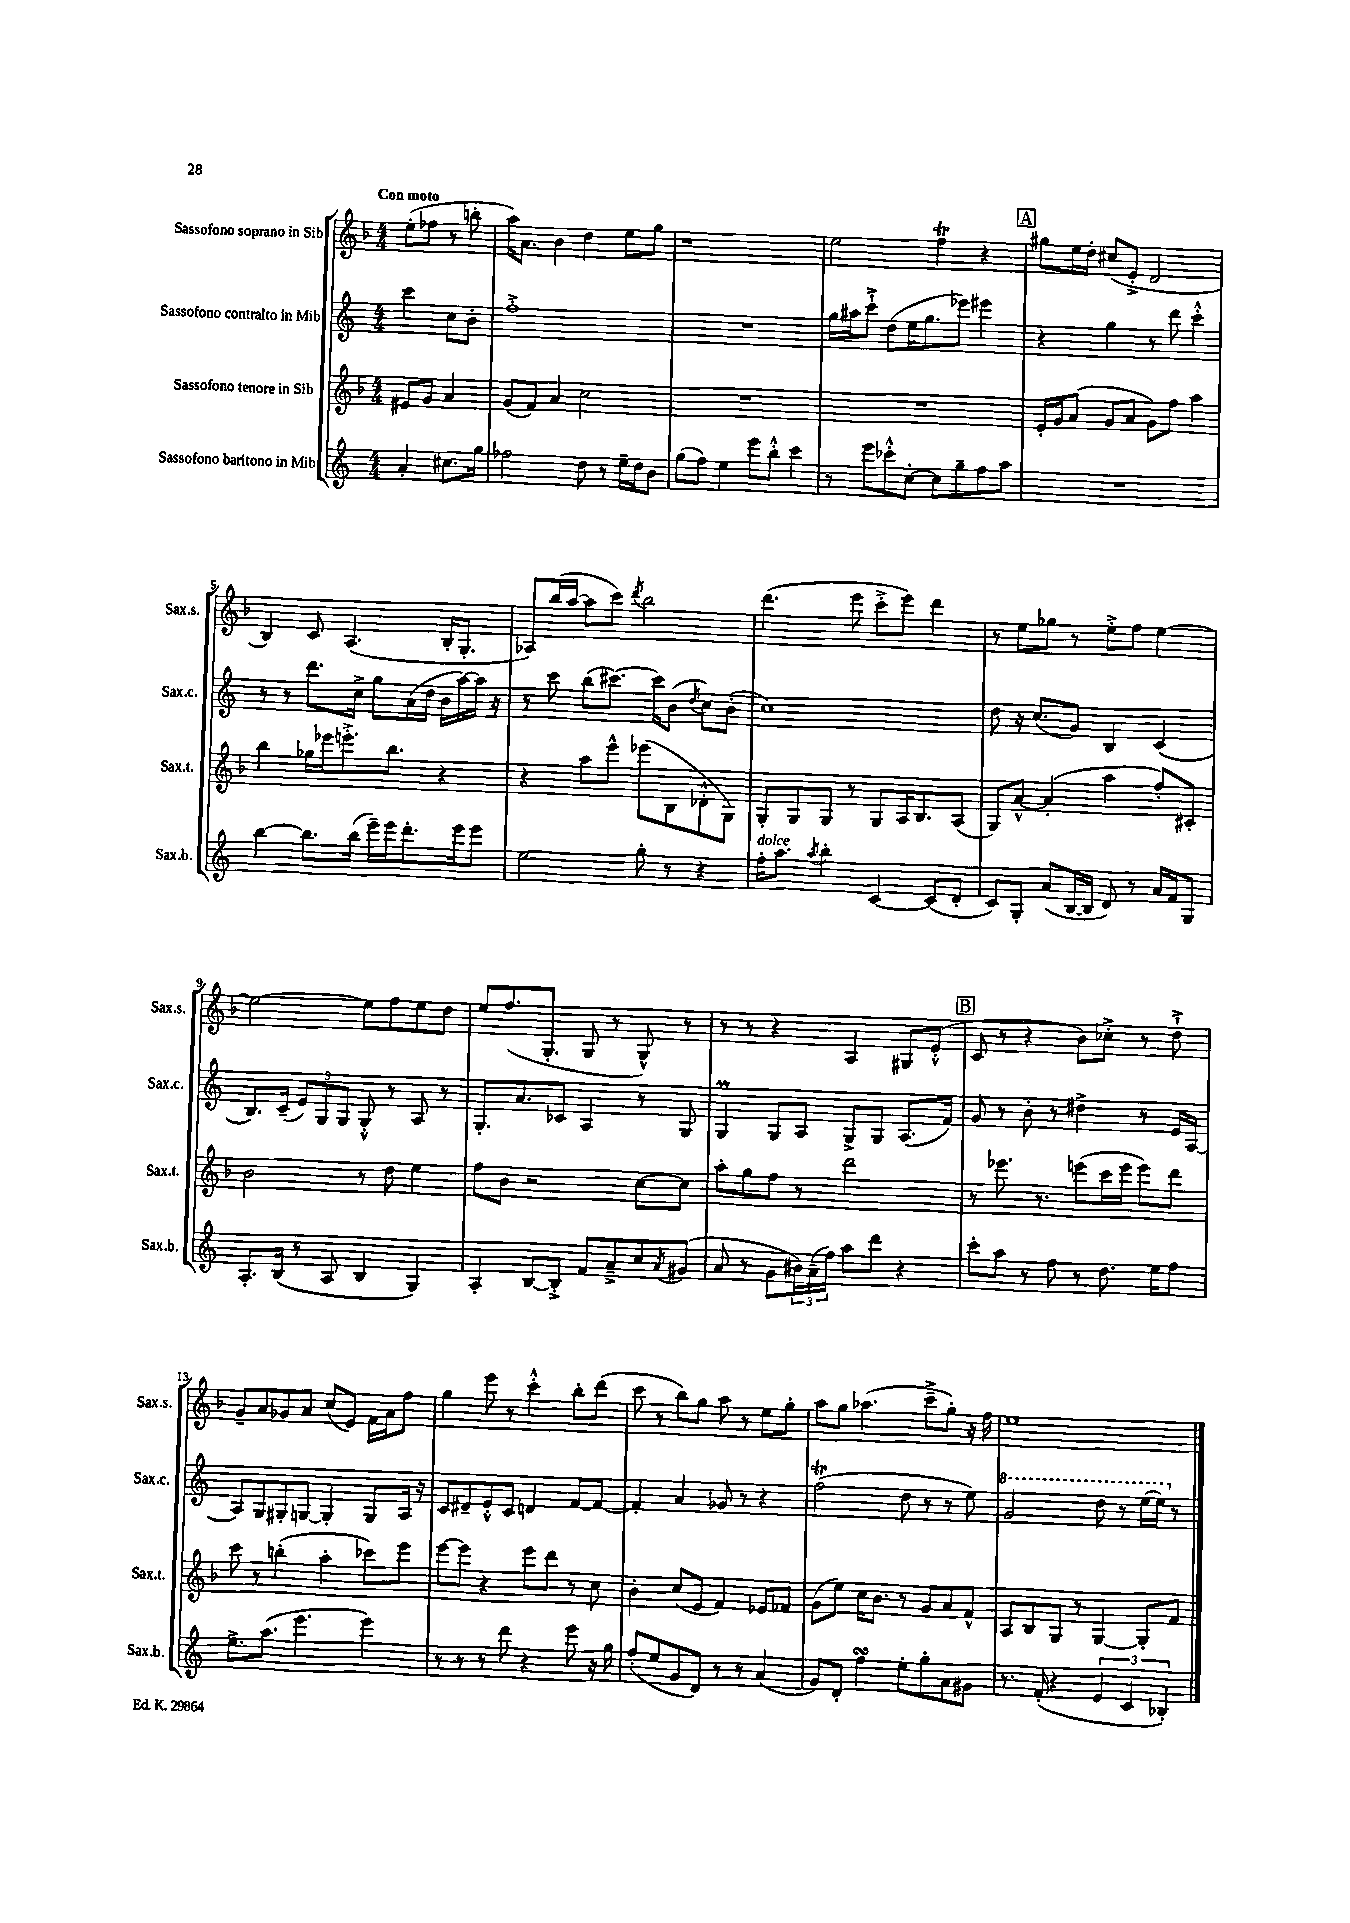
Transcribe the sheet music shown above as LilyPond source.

<<
\new StaffGroup <<
\new Staff = "s0" \with { instrumentName = "Sassofono soprano in Sib" shortInstrumentName = "Sax.s." } {
    \clef treble \key f \major \numericTimeSignature \time 4/4 \partial 2 \tempo "Con moto"
    e''8-.( fes''8 r8 b''8-. |
    a''16) a'8. bes'4 d''4 e''8 g''8 |
    r1 |
    e''2 f''4\trill r4 |
    \mark \markup { \box "A" } gis''8 e''16 d''16-. cis''8( e'8-.-> d'2 |
    bes4) c'8 a4.( bes16-. g8.-. |
    aes8) bes''16( a''16~ a''8 c'''8) \acciaccatura { d'''8 } bes''2 |
    d'''4.( e'''8 c'''8-.-> e'''8) d'''4 |
    r8 e''8 ges''8 r8 e''8-.-> f''8 e''4~ |
    e''2~ e''8 f''8 e''8 d''8 |
    e''8 f''8.( g8.-. g8 r8 g8-^) r8 |
    r8 r8 r4 a4 gis8 e'8-.-^( |
    \mark \markup { \box "B" } c'8 r8 r4 bes'8) ces''8-.-> r8 d''8-!-> |
    g'8-- a'8 ges'8 a'8 c''8( e'8) f'16 a'16 f''8 |
    g''4 e'''8 r8 c'''4-.-^ bes''8-. d'''8( |
    c'''8 r8 bes''8) g''8 a''8 r8 e''8 g''8-. |
    a''8 g''8 aes''4.( c'''8---> g''8-.) r16 f''16 |
    e''1 \bar "|." |
}
\new Staff = "s1" \with { instrumentName = "Sassofono contralto in Mib" shortInstrumentName = "Sax.c." } {
    \clef treble \key c \major \numericTimeSignature \time 4/4 \partial 2
    c'''4 c''8 b'8-. |
    f''1-.-> |
    R1 |
    g''16 ais''16 c'''8-!-> d''8( e''16 g''8. ees'''8) eis'''4 |
    \mark \markup { \box "A" } r4 g''4 r8 d'''8 c'''4-.-^ |
    r8 r8 d'''8. c''16-> g''8 a'16( d''16 b'16 a''16~) a''16 r16 |
    r8 c'''8 b''8( cis'''8.~) cis'''16 b'8( \acciaccatura { d''8 } c''8) b'8-.( |
    c''1) |
    d''8 r16 c''8.( g'8) b4 c'4( |
    b8.) c'16--( \tuplet 3/2 { e'8) g8 g8 } g8-.-^ r8 a8 r8 |
    g8.-. a'8. ces'8 a4 r8 g8 |
    g4\prall g8 a8 g8-> g8 a8.( f'16) |
    \mark \markup { \box "B" } g'8 r8 b'8-. r8 dis''4-> r8 e'16 a16~ |
    a8 g8 gis8-. g8~ g4-. g8 a16 r16 |
    c'8 dis'8-- e'8-.-^ c'8 d'4 f'8~ f'8~ |
    f'4-. a'4 ges'8 r8 r4 |
    f''2\trill( d''8 r8 r8 e''8) |
    \ottava #1 g''2 d'''8 r8 e'''16( e'''16) \ottava #0 r8 \bar "|." |
}
\new Staff = "s2" \with { instrumentName = "Sassofono tenore in Sib" shortInstrumentName = "Sax.t." } {
    \clef treble \key f \major \numericTimeSignature \time 4/4 \partial 2
    eis'8 g'8 a'4 |
    g'8( f'8) a'4 c''2 |
    R1 |
    R1 |
    \mark \markup { \box "A" } e'16-. g'16 a'8( g'8 a'8 g'8) f''8 a''4 |
    bes''4 ges''16 ees'''16 e'''8.-.-> bes''8. r4 |
    r4 a''8 e'''8-^ ees'''8( bes8 des'8-.-^ g8) |
    g8-. g8 g8 r8 g8 a16 bes8. a8( |
    g8) a'8~-^ a'4-.( a''4 f''8-.) cis'8-. |
    bes'2 r8 d''8 e''4 |
    f''8 bes'8 r2 c''8~ c''8 |
    a''8-. g''8 f''8 r8 d'''2 |
    \mark \markup { \box "B" } r8 ees'''8. r8. e'''8( c'''16 e'''16 e'''8) d'''8 |
    c'''8 r8 b''4-.( a''4-. ces'''8) e'''8 |
    e'''8~ e'''8 r4 e'''8 d'''8 r8 c''8 |
    bes'4-. c''8( e'8 f'4) ees'8 fes'8 |
    g'8( e''8) c''16 bes'8. r8 g'8 a'8 f'8-^ |
    a8 bes8 g8 r8 g4~ g8-. f'8 \bar "|." |
}
\new Staff = "s3" \with { instrumentName = "Sassofono baritono in Mib" shortInstrumentName = "Sax.b." } {
    \clef treble \key c \major \numericTimeSignature \time 4/4 \partial 2
    a'4-. cis''8. g''16 |
    fes''2 d''8 r8 e''16-- d''16 b'8 |
    g''8( f''8) e''4 e'''8 b''8-.-^ c'''4 |
    r8 e'''8 ces'''8-.-^ c''8~-. c''8 g''8-- f''8 a''8 |
    \mark \markup { \box "A" } R1 |
    b''4~ b''8. b''16( e'''16--) e'''16 d'''8.-. e'''16 e'''8 |
    e''2 g''8-. r8 r4 |
    f''16-.^\markup { \italic "dolce" } a''8. \acciaccatura { a''8 } b''4-. c'4~ c'8( d'8-. |
    c'8) g8-. a'8( b16~ b16 d'8) r8 a'16 f'16 g8 |
    a8.-. b16( r8 a8 b4 g4) |
    a4-. b8~ b8-.-> f'8 a'8---> c''8 \acciaccatura { a'8 } gis'8( |
    a'8 r8 g'8 \tuplet 3/2 { bis'16) a'16--( f''16) } a''8 d'''8 r4 |
    \mark \markup { \box "B" } c'''8-. a''8 r8 f''8 r8 d''8. e''16 f''8 |
    e''8.-> a''8.( e'''4. e'''4) |
    r8 r8 r8 d'''8 r4 e'''8 r16 g''16 |
    f''8-.( e''8 g'8 d'8) r8 r8 a'4( |
    g'8) d'8-. f''4\turn e''8-. g''8-. a'8 gis'8 |
    r8. f'16-.( r4 \tuplet 3/2 { e'4 c'4 bes4-.) } \bar "|." |
}
>>
>>
